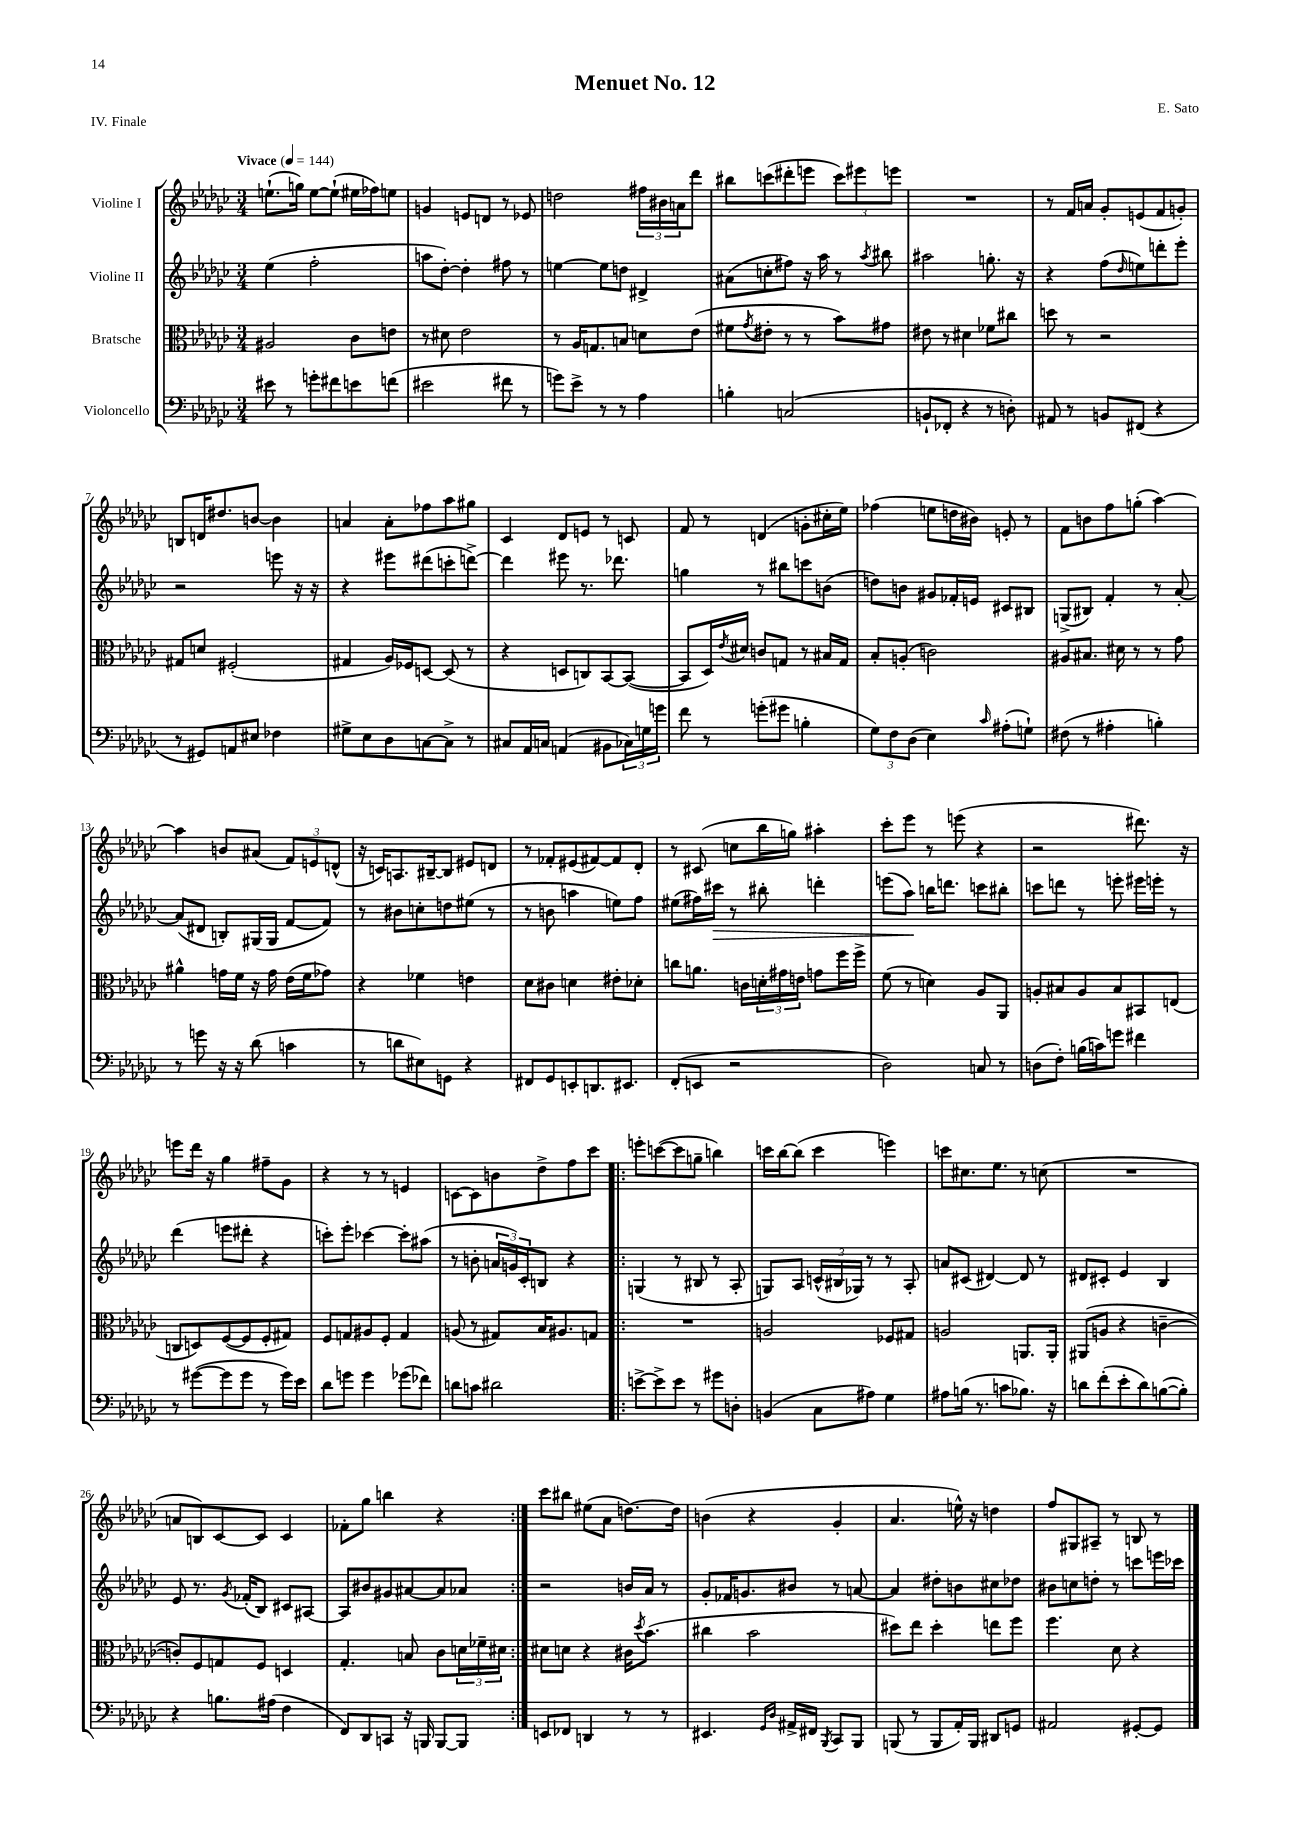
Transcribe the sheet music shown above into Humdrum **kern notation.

**kern	**kern	**kern	**dynam	**kern
*part4	*part3	*part2	*part2	*part1
*staff4	*staff3	*staff2	*staff2	*staff1
*I"Violoncello	*I"Bratsche	*I"Violine II	*	*I"Violine I
*clefF4	*clefC3	*clefG2	*	*clefG2
*k[b-e-a-d-g-c-]	*k[b-e-a-d-g-c-]	*k[b-e-a-d-g-c-]	*	*k[b-e-a-d-g-c-]
*M3/4	*M3/4	*M3/4	*	*M3/4
*MM144	*MM144	*MM144	*	*MM144
=1	=1	=1	=1	=1
!	!	!	!	!LO:TX:a:B:t=Vivace
8e#X\	2A#X/	(4ee-\	.	(8.een`\L
8r	.	.	.	.
.	.	.	.	16ggn\Jk)
8gn'\L	.	2ff'\	.	[8ee\L
8f#X\	.	.	.	(8ee`\J]
8en\	8c-\L	.	.	16ee#X\LL
.	.	.	.	16ff-X\J)
(8fn\J	8en\J	.	.	8een\J
=2	=2	=2	=2	=2
2e#X\	8r	8aan\L	.	4gn/
.	8d#X\	[8dd-'\J)	.	.
.	2e-\	4dd-'\]	.	8en/L
.	.	.	.	8dn/J
8f#X\	.	8ff#X\	.	8r
8r	.	8r	.	8e-X/
=3	=3	=3	=3	=3
8gn\L)	8r	[4een\	.	2ddn\
8e-^\J	16A-/KL	.	.	.
.	8.Gn/	.	.	.
8r	.	8ee\L]	.	.
8r	8Bn/J	8ddn\J	.	.
4A-\	8dn\L	4d#X^/	.	24ff#X\LL
.	.	.	.	24b#X\
.	.	.	.	24an\J
.	(8e-\J	.	.	8ddd-\J
=4	=4	=4	=4	=4
4Bn'\	8f#X\L	(8a#X\L	.	8bb#X\L
.	8qg-/	.	.	.
.	8e#X'\J	8ccn'\	.	(8cccn\
(2Cn/	8r	8ff#X\J)	.	8ddd#X'\
.	8r	16r	.	8eeen\J
.	.	16aa-\	.	.
.	8b-\L)	8r	.	12ccc\L)
.	.	.	.	12eee#X\
.	.	8qaa-/	.	.
.	8g#X\J	8bb#X\	.	.
.	.	.	.	12eeen\J
=5	=5	=5	=5	=5
8BBn`/L	8e#X\	2aa#X\	.	2.r
8FF-X'/J	8r	.	.	.
4r	4d#X\	.	.	.
8r	8f-X\L	8.ggn'\	.	.
8Dn'\)	8cc#X\J	.	.	.
.	.	16r	.	.
=6	=6	=6	=6	=6
8AA#X/	8ddn\	4r	.	8r
8r	8r	.	.	16f/LL
.	.	.	.	16an/JJ
8BBn/L	2r	(8ff\L	.	8g-'/L
.	.	16qqdd-/	.	.
(8FF#X/J	.	8een\)	.	(8en/
4r	.	8dddn'\	.	8f/
.	.	8eee-'\J	.	8gn'/J)
!!LO:LB:g=z
=7	=7	=7	=7	=7
8r	8G#X/L	2r	.	8Bn/L
8GG#X/L)	8dn/J	.	.	16dn/K
.	.	.	.	8.dd#X/
8AAn/	(2F#X'/	.	.	.
8E#X/J	.	.	.	[8bn/J
4F-X\	.	8eeen\	.	4b\]
.	.	16r	.	.
.	.	16r	.	.
=8	=8	=8	=8	=8
8G#X^\L	4G#X/	4r	.	4an/
8E-\	.	.	.	.
8D-\	16A-/LL)	8eee#X\L	.	8a'\L
.	16F-X/J	.	.	.
[8Cn\	[8Dn/J	(8ddd#X\	.	8ff-X\
8C^\J]	(8D/]	8cccn'\	.	8aa-\
8r	8r	[8dddn^\J)	.	8gg#X\J
=9	=9	=9	=9	=9
8C#X/L	4r	4ddd\]	.	4c-/
16AA-/L	.	.	.	.
16Cn/JJ	.	.	.	.
(4AAn/	8Dn/L	8eee#X\	.	8d-/L
.	8Cn/)	8.r	.	8en/J
8BB#X\L	[8BB-/	.	.	8r
.	.	8.ddd-X\	.	.
24C-X\L)	(8BB-/J_	.	.	8cn/
24Gn\	.	.	.	.
24gn\JJ	.	.	.	.
=10	=10	=10	=10	=10
8f\	8BB-/L]	4ggn\	.	8f/
8r	16D-/L)	.	.	8r
.	8qe-/	.	.	.
.	16d#X/JJ	.	.	.
(8gn'\L	8cn/L	8r	.	(4dn/
8g#X\J	8Gn/J	8bb#X\L	.	.
4Bn'\	8r	8cccn\	.	8gn'\L
.	16B#X/LL	(8bn\J	.	16cc#X'\L
.	16G/JJ	.	.	16ee-\JJ)
=11	=11	=11	=11	=11
12G-\L)	8B-'/L	8ddn\L)	.	(4ff-X\
12F\	.	.	.	.
.	(8An'/J	8bn\J	.	.
(12D-\J	.	.	.	.
4E-\)	2cn\)	8g#X/L	.	8een\L
.	.	16f-X'/L	.	16ddn\L
.	.	16en/JJ	.	16b#X\JJ)
16qqc-/	.	.	.	.
(8A#X'\L	.	8c#X/L	.	8en'/
8Gn`\J)	.	8B#X/J	.	8r
=12	=12	=12	=12	=12
(8F#X\	8A#X/L	(8Gn^/L	.	8f\L
8r	8.B#X/J	8B#X/J)	.	8bn\
4A#X'\	.	4f'/	.	8ff\
.	16d#X\	.	.	.
.	8r	.	.	(8ggn'\J
4Bn'\)	8r	8r	.	[4aa-\)
.	8g-\	[8a-'/	.	.
!!LO:LB:g=z
=13	=13	=13	=13	=13
8r	4a#X^^\	(8a-/L]	.	4aa-\]
8gn\	.	8d#X/J	.	.
16r	16gn\LL	8Bn'/L)	.	8bn/L
16r	16f\JJ	.	.	.
(8d-\	16r	(16G#X/L	.	(8a#X/J
.	16g\	16G#/JJ	.	.
4cn\	(16e-\LL	[8f/L	.	12f/L)
.	16f\J	.	.	.
.	.	.	.	12en/
.	8g-X\J)	8f/J])	.	.
.	.	.	.	(12dn^^/J
=14	=14	=14	=14	=14
8r	4r	8r	.	16r
.	.	.	.	16cn/KL)
8dn\L	.	8b#X\L	.	8.An/
8E#X\)	4f-X\	8ccn'\	.	.
.	.	.	.	[16B#X~/k
8GGn\J	.	8ddn\	.	8B#/J]
4r	4en\	(8ee#X\J	.	8e#X/L
.	.	8r	.	8dn/J
=15	=15	=15	=15	=15
8FF#X/L	8d-\L	8r	.	8r
8GG-/	8c#X\J	8bn\	.	8f-X'/L
8EEn'/	4dn\	4aan\	.	(8e#X/
8.DDn/	.	.	.	[8f#X/)
.	8e#X'\L	8een\L)	.	8f#/]
8.EE#X/J	.	.	.	.
.	8d-X'\J	8ff\J	.	8d-'/J
=16	=16	=16	=16	=16
(8FF'/L	8ccn\L	(8ee#X\L	.	8r
8EEn/J	8.an\J	16ff#X\L)	.	(8c#X/
!	!	!	!LO:HP:b	!
.	.	16ccc#X\JJ	>	.
2r	.	8r	.	8ccn\L
.	16cn\LL	.	.	.
.	24dn'\	8bb#X'\	.	16bb-\L
.	24g#X\	.	.	.
.	.	.	.	16ggn\JJ)
.	24en\JJ	.	.	.
.	8gn\L	4dddn'\	.	4aa#X'\
.	16ff\L	.	.	.
.	16ff^\JJ	.	.	.
=17	=17	=17	=17	=17
2D-\)	(8f\	(8eeen\L	.	8ccc-'\L
.	8r	8aa-\J)	.	8eee-\J
.	4dn\)	16bbn\KL	]	8r
.	.	8.dddn\J	.	.
.	.	.	.	(8eeen\
8Cn/	8A-/L	8cccn\L	.	4r
8r	8AA-/J	8bb#X'\J	.	.
=18	=18	=18	=18	=18
(8Dn\L	8An'/L	8cccn\L	.	2r
8F'\J)	8B#X/	8dddn\J	.	.
(16Bn\LL	8A/	8r	.	.
16cn\J)	.	.	.	.
8gn\J	8B#/	8eeen'\	.	.
4f#X\	8BB#X/	16eee#X\LL	.	8.ddd#X\)
.	.	16eeen'\JJ	.	.
.	(8En/J	8r	.	.
.	.	.	.	16r
!!LO:LB:g=z
=19	=19	=19	=19	=19
8r	8Cn/L	(4ddd-\	.	8eeen\L
([8g#X\L	8Dn/)	.	.	16ddd-\Jk
.	.	.	.	16r
8g#\]	([8F/	8eeen\L	.	4gg-\
8g#\J	8F/]	8ddd#X'\J	.	.
8r	8F'/	4r	.	8ff#X~\L
16g#\LL)	8G#X/J)	.	.	8g-\J
16e-\JJ	.	.	.	.
=20	=20	=20	=20	=20
8d-\L	8F/L	8cccn'\L)	.	4r
8gn\J	8Gn/	8eee-'\J	.	.
4g\	8A#X/	[4ccc-X\	.	8r
.	8F'/J	.	.	8r
(8g-X\L	4G/	8ccc-'\L]	.	4en/
8f-X\J)	.	(8aa#X\J	.	.
=21	=21	=21	=21	=21
8dn\L	(8An/	8r	.	[8cn\L
8cn\J	8r	8bn'\	.	8c\]
2d#X\	8G#X/L)	24an/LL	.	8bn\
.	.	24gn/)	.	.
.	.	24c-'/J	.	.
.	16B-/K	8Bn/J	.	8dd-^\
.	8.A#X/	.	.	.
.	.	4r	.	8ff\
.	8Gn/J	.	.	8ccc-\J
=22!|:	=22!|:	=22!|:	=22!|:	=22!|:
[8en^\L	2.r	(4Gn/	.	8eeen'\L
8e^\]	.	.	.	([8cccn\
8e\J	.	8r	.	8ccc\]
8r	.	8B#X/	.	8ggn~\J
8g#X\L	.	8r	.	4bbn\)
8Dn'\J	.	8A-'/	.	.
=23	=23	=23	=23	=23
(4BBn/	2An/	8Gn/L)	.	16cccn\LL
.	.	.	.	[16bb-\J
.	.	8A-/J	.	(8bb-\J]
8C-\L	.	(24cn^^/LL	.	4ccc\
.	.	24B#X/	.	.
.	.	24G-X/JJ)	.	.
8A#X\J)	.	8r	.	.
4G-\	8F-X/L	8r	.	4eeen\)
.	8G#X/J	8A-'/	.	.
=24	=24	=24	=24	=24
8A#X\L	2An/	8an/L	.	8cccn\L
(16Bn\Jk	.	(8c#X/J	.	8.cc#X\
8.r	.	.	.	.
.	.	[4d#X/)	.	.
.	.	.	.	8.ee-\J
8cn\L	.	.	.	.
8.B-X\J)	8.AAn/L	8d#/]	.	8r
.	.	8r	.	(8ccn\
16r	16AA'/Jk	.	.	.
=25	=25	=25	=25	=25
8dn\L	(8AA#X/L	8d#X/L	.	2.r
(8f'\	8An/J	8c#X'/J	.	.
8e-'\	4r	4e-/	.	.
8d\)	.	.	.	.
([8Bn\	[4cn~\	4B-/	.	.
8B'\J])	.	.	.	.
!!LO:LB:g=z
=26	=26	=26	=26	=26
4r	8cn'/L])	8e-/	.	8an/L
.	8F/	8.r	.	8Bn/)
8.Bn\L	8Gn/	.	.	[8c-/
.	.	8qg-/	.	.
.	.	(16f-X'/KL	.	.
.	8F/J	8B-/J)	.	8c-/J]
(16A#X\Jk	.	.	.	.
4F\	4Dn/	8c#X/L	.	4c-/
.	.	[8A#X/J	.	.
=27	=27	=27	=27	=27
8FF/L)	4.G-'/	8A#/L]	.	8f-X'\L
8DD-/	.	8b#X/	.	8gg-\J
8CCn/J	.	8g#X/	.	4bbn\
16r	8Bn/	[8a#X/	.	.
16BBBn/	.	.	.	.
[8BBB/L	8c-\L	8a#/]	.	4r
8BBB/J]	24dn\L	8a-X/J	.	.
.	24f-X~\	.	.	.
.	24d#X\JJ	.	.	.
=28:|!	=28:|!	=28:|!	=28:|!	=28:|!
8EEn/L	8d#X\L	2r	.	8ccc-\L
8FF-X/J	8dn\J	.	.	8bb#X\J
4DDn/	4r	.	.	(8ee#X\L
.	.	.	.	8a-\J
8r	16c#X\KL	16bn/LL	.	[8.ddn\L)
.	8qdd-/	.	.	.
.	(8.b-\J	16a-/JJ	.	.
8r	.	8r	.	.
.	.	.	.	16dd\Jk]
=29	=29	=29	=29	=29
4.EE#X/	4cc#X\	8g-'/L	.	(4bn\
.	.	16f-X/K	.	.
.	.	8.gn/	.	.
.	2b-\	.	.	4r
16qqGG-/LL	.	.	.	.
16qqD-/JJ	.	.	.	.
16AA#X^/LL	.	8b#X/J	.	.
16FF#X/JJ	.	.	.	.
8qBBB-/	.	.	.	.
8CC-/L	.	8r	.	4g-'/
8BBB-/J	.	[8an/	.	.
=30	=30	=30	=30	=30
(8BBBn/	8dd#X\L)	4a/]	.	4.a-/
8r	8ee-\J	.	.	.
8BBB/L	4dd#'\	8dd#X'\L	.	.
16AA-'/L)	.	8bn\	.	16een^^\)
16BBB/JJ	.	.	.	16r
8DD#X/L	8een\L	8cc#X\	.	4ddn\
8GGn/J	8ff\J	8dd-X\J	.	.
=31	=31	=31	=31	=31
2AA#X/	4.ff\	8b#X\L	.	8ff/L
.	.	8ccn\	.	8G#X/
.	.	8ddn'\J	.	8A#X~/J
.	8d-\	8r	.	8r
[8GG#X'/L	4r	8cccn\L	.	8Bn/
8GG#/J]	.	16eeen\L	.	8r
.	.	16ccc-X\JJ	.	.
==	==	==	==	==
*-	*-	*-	*-	*-
